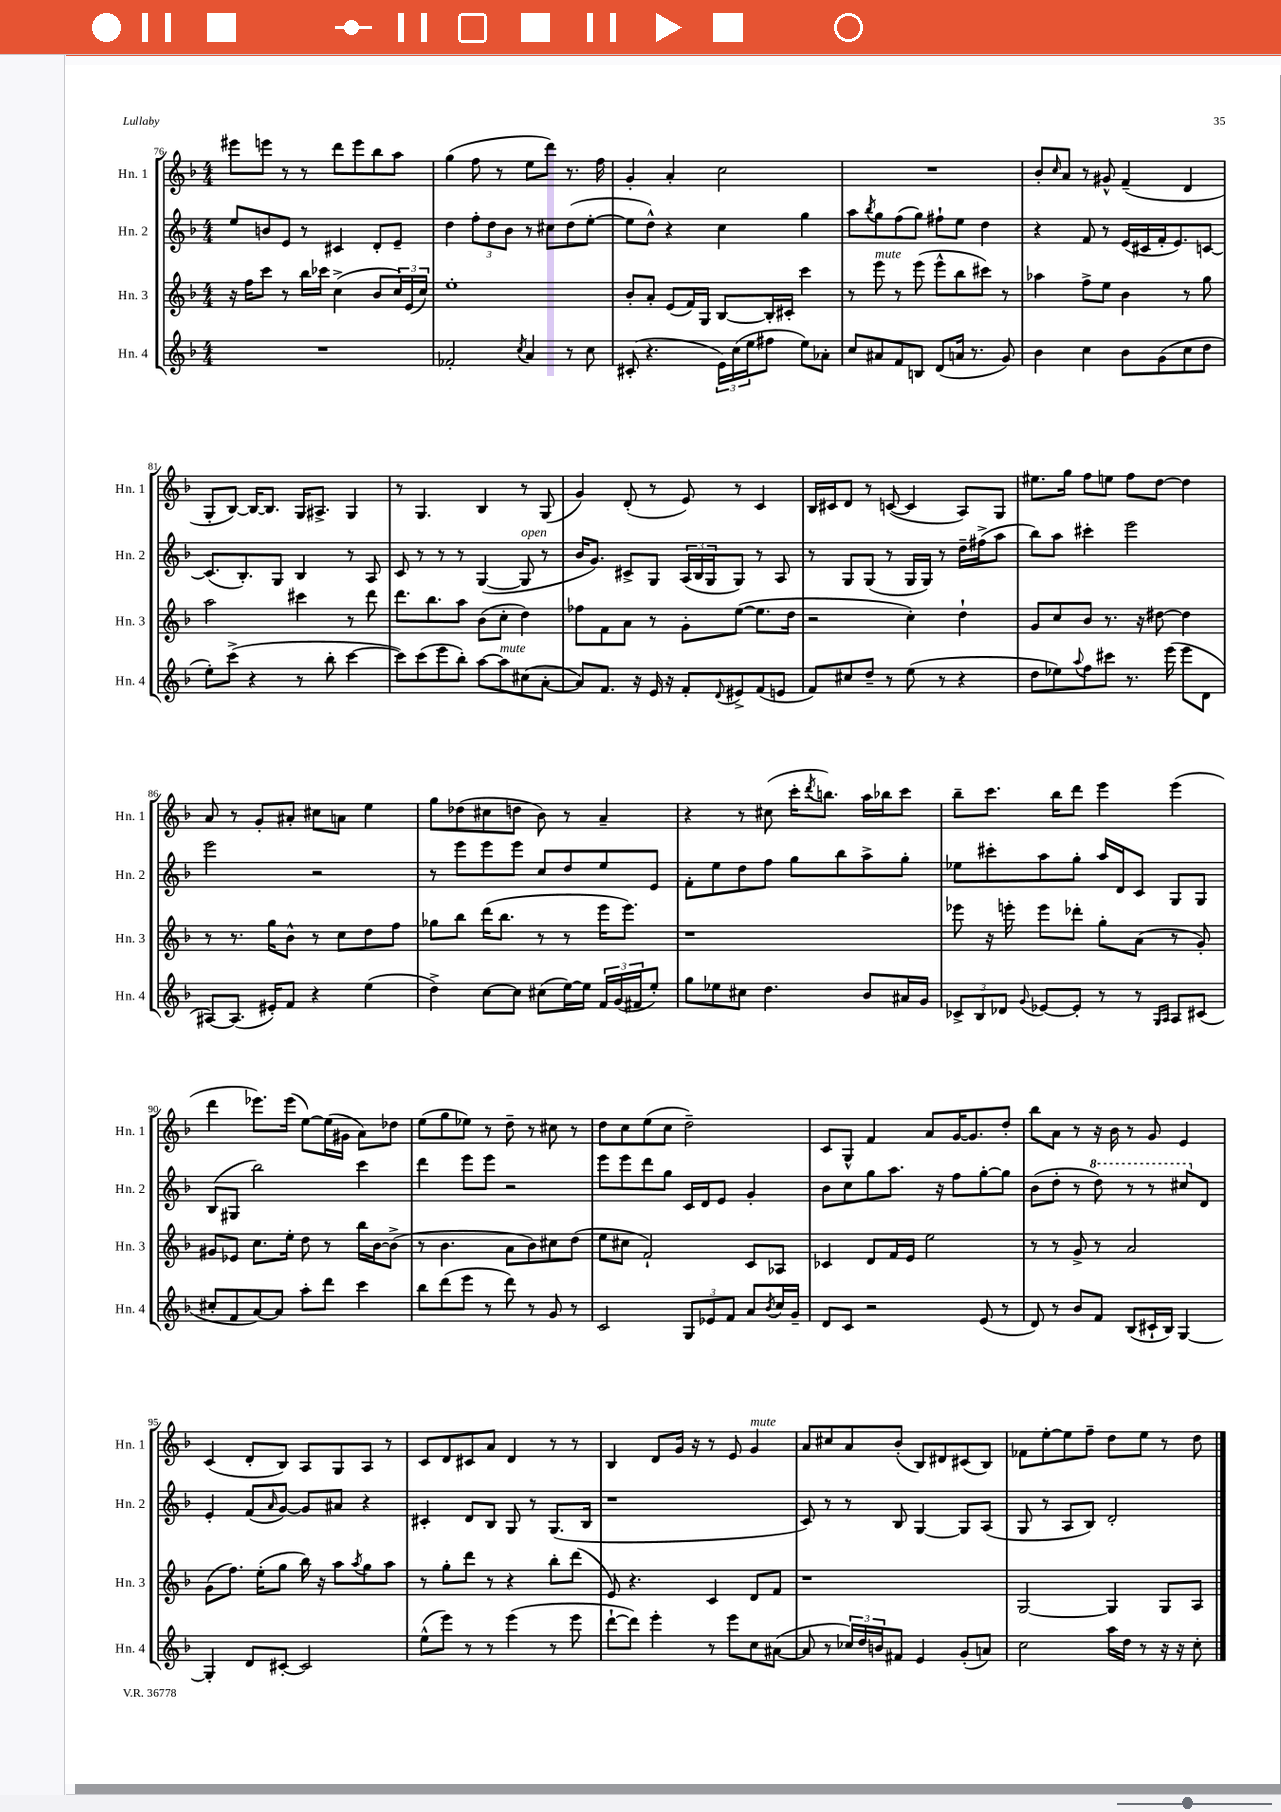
<<
\new StaffGroup <<
\new Staff = "s0" \with { instrumentName = "Hn. 1" shortInstrumentName = "Hn. 1" } {
    \clef treble \key f \major \numericTimeSignature \time 4/4
    eis'''8 e'''8 r8 r8 d'''8 e'''8 bes''8 a''8 |
    g''4( f''8 r8 e''8 d'''8) r8. f''16 |
    g'4-. a'4-. c''2 |
    R1 |
    bes'8-. \grace { c''16 } a'8 r8 gis'8-^ f'4--( d'4 |
    g8-. bes8~) bes16~ bes8. g16 ais8.-> g4 |
    r8 g4. bes4 r8 g8( |
    g'4) d'8-.( r8 e'8) r8 c'4 |
    bes16 cis'16 d'8 r8 c'8~( c'4 a8) g8 |
    eis''8. g''16 f''8 e''8 f''8 d''8~ d''4 |
    a'8 r8 g'8-. ais'8-. cis''8 a'8 e''4 |
    g''8 des''8( cis''8 d''8 bes'8) r8 a'4-- |
    r4 r8 cis''8( c'''16-. \acciaccatura { d'''8 } b''8.) a''16 bes''16 c'''8 |
    bes''8-- c'''8. bes''16 d'''8 e'''4 e'''4( |
    d'''4 ees'''8.) ees'''16( e''8~) e''16( gis'16 a'8) des''8 |
    e''8( g''8 ees''8) r8 d''8-- r8 cis''8 r8 |
    d''8 c''8 e''8( c''8 d''2--) |
    c'8 g8-^ f'4 a'8 g'16~ g'8. d''8-. |
    bes''8 a'8 r8 r16 bes'16 r8 g'8 e'4 |
    c'4( d'8-. bes8) a8 g8 a8 r8 |
    c'8 d'8 cis'8 a'8 d'4 r8 r8 |
    bes4 d'8 g'16 r16 r8 e'8 g'4^\markup { \italic "mute" } |
    a'8 cis''8 a'8 bes'8-.( bes8) dis'8 cis'8( bes8) |
    fes'8 e''8~-. e''8 f''8-- d''8 e''8 r8 d''8 \bar "|." |
}
\new Staff = "s1" \with { instrumentName = "Hn. 2" shortInstrumentName = "Hn. 2" } {
    \clef treble \key f \major \numericTimeSignature \time 4/4
    e''8 b'8 e'8 r8 cis'4 d'8-. e'8-- |
    d''4 \tuplet 3/2 { f''8-. d''8 bes'8 } r8 cis''8 d''8( e''8~-. |
    e''8 d''8-^) r4 c''4 g''4 |
    a''8 \acciaccatura { bes''8 } g''8 f''8( g''8) fis''8-! e''8 d''4 |
    r4 f'8 r8 e'16( cis'16 f'16-. e'8.) c'8~ |
    c'8.( bes8.-.) g8 bes4 r8 a8 |
    c'8 r8 r8 r8 g4~( g8^\markup { \italic "open" } r8 |
    bes'16 g'8.) cis'8-> g8 \tuplet 3/2 { a16( bes16 g16 } g8) r8 a8 |
    r8 g8 g8( r8 g16 g16) r8 d''16-- fis''16->( a''8 |
    bes''8) a''8 cis'''4-. e'''2 |
    e'''2 r2 |
    r8 e'''8 e'''8 e'''8 c''8 d''8 e''8 e'8 |
    f'8-. e''8 d''8 f''8 g''8 bes''8 a''8-> g''8-. |
    ees''8 cis'''8-. a''8 g''8-. a''16 d'16 c'8 g8 g8 |
    bes8( gis8 bes''2) c'''4 |
    d'''4 e'''8 e'''8 r2 |
    e'''8 e'''8 d'''8 g''8 c'16 d'16 e'8 g'4-. |
    bes'8 c''8 g''8 a''8. r16 f''8 g''8~-. g''8 |
    bes'8( d''8-. r8 \ottava #1 d'''8) r8 r8 cis'''8 \ottava #0 d'8 |
    e'4-. f'8( \grace { a'16 } g'8~) g'8 ais'8 r4 |
    cis'4-. d'8 bes8 g8 r8 g8.( bes16 |
    r1 |
    c'8) r8 r8 bes8 g4~ g8 a8( |
    g8 r8 a8 bes8) d'2-. \bar "|." |
}
\new Staff = "s2" \with { instrumentName = "Hn. 3" shortInstrumentName = "Hn. 3" } {
    \clef treble \key f \major \numericTimeSignature \time 4/4
    r16 f''16 c'''8 r8 bes''16 ces'''16 c''4->( bes'8 \tuplet 3/2 { c''16) e'16( c''16) } |
    e''1-. |
    bes'8-. a'8-. e'8( f'16) g16 bes8~ bes16-. cis'16-. c'''4 |
    r8 e'''8^\markup { \italic "mute" } r8 e'''8( e'''8-^ bes''8 cis'''8) r8 |
    aes''4 f''8-> e''8 bes'4 r8 g''8 |
    a''2 cis'''4 r8 d'''8 |
    d'''8. bes''8. a''8 bes'8( c''8-. d''4) |
    fes''8 f'8 a'8 r8 g'8-. e''8~( e''8. d''16 |
    r2 c''4-.) d''4-! |
    g'8 c''8 bes'8 r8. r16 dis''8~ dis''4 |
    r8 r8. g''16 bes'8-^ r8 c''8 d''8 f''8 |
    ges''8 bes''8 d'''16( bes''8. r8 r8 e'''16 e'''8.) |
    r1 |
    ees'''8 r16 e'''16-. e'''8 des'''8-. g''8-. a'8( r8 g'8-.) |
    gis'8 ees'8 c''8. e''16-. d''8 r8 bes''16 bes'16~ bes'8->( |
    r8 bes'4. a'8 bes'8) cis''8 d''8( |
    e''8 cis''8 f'2-!) c'8 aes8 |
    ces'4 d'8 f'16 e'16 e''2 |
    r8 r8 g'8-> r8 a'2 |
    g'8( f''8.) e''16-.( g''8 bes''16) r16 a''8 \acciaccatura { a''8 } g''8 a''8 |
    r8 g''8-. d'''8 r8 r4 bes''8-. d'''8( |
    e'8) r4. c'4 d'8 f'8 |
    r1 |
    g2~ g4 g8 a8 \bar "|." |
}
\new Staff = "s3" \with { instrumentName = "Hn. 4" shortInstrumentName = "Hn. 4" } {
    \clef treble \key f \major \numericTimeSignature \time 4/4
    R1 |
    fes'2-. \acciaccatura { c''8 } a'4 r8 c''8 |
    cis'8-.( r4. \tuplet 3/2 { e'16) c''16( e''16 } fis''8 e''8) aes'8-. |
    c''8 ais'8 f'8 b8 d'8( a'16 r8. g'8) |
    bes'4 c''4 bes'8 g'8( c''8 d''8 |
    e''8-.) c'''8->( r4 r8 bes''8-. c'''4~ |
    c'''8) c'''8( e'''8 bes''8-.) a''8~ a''8^\markup { \italic "mute" } cis''8( a'8~-. |
    a'8) f'8. r16 e'16 r16 f'8-. \appoggiatura { d'8 } eis'8-> f'8( e'8 |
    f'8) cis''8 d''8-- r8 e''8( r8 r4 |
    d''8 ees''8) \appoggiatura { a''8 } f''8 cis'''8 r8. e'''16( e'''8 d'8 |
    ais8~) ais8.( eis'16-.) f'8 r4 e''4( |
    d''4->) c''8~ c''8 cis''8( e''16~) e''16 \tuplet 3/2 { f'16 g'16( fis'16 } e''8-.) |
    g''8 ees''8 cis''8 d''4. bes'8 ais'16 g'16 |
    \tuplet 3/2 { ces'8-> bes8 des'8 } \appoggiatura { g'8 } ees'8~ ees'8-. r8 r8 \grace { g16 a16 } a8 cis'8( |
    cis''8-. f'8 a'8~) a'8 a''8-. d'''8 c'''4 |
    bes''8 d'''8( e'''8 r8 d'''8) r8 g'8 r8 |
    c'2 \tuplet 3/2 { g8 ees'8 f'8 } a'8 \acciaccatura { bes'8 } c''16 g'16-- |
    d'8 c'8 r2 e'8( r8 |
    d'8) r8 bes'8 f'8 bes8( cis'16-! bes16) g4~ |
    g4-. d'8 cis'8~-. cis'2 |
    e''8-^( e'''8) r8 r8 e'''4( r8 e'''8 |
    d'''8~-! d'''8) e'''4-. r8 e'''8 c''8 ais'8~( |
    ais'8 r8 \tuplet 3/2 { ces''16) d''16 b'16 } fis'8 e'4 g'8-.( a'8) |
    c''2 a''16 d''16 r8 r16 r16 c''8-. \bar "|." |
}
>>
>>
\layout { \context { \Score currentBarNumber = #76 } }
